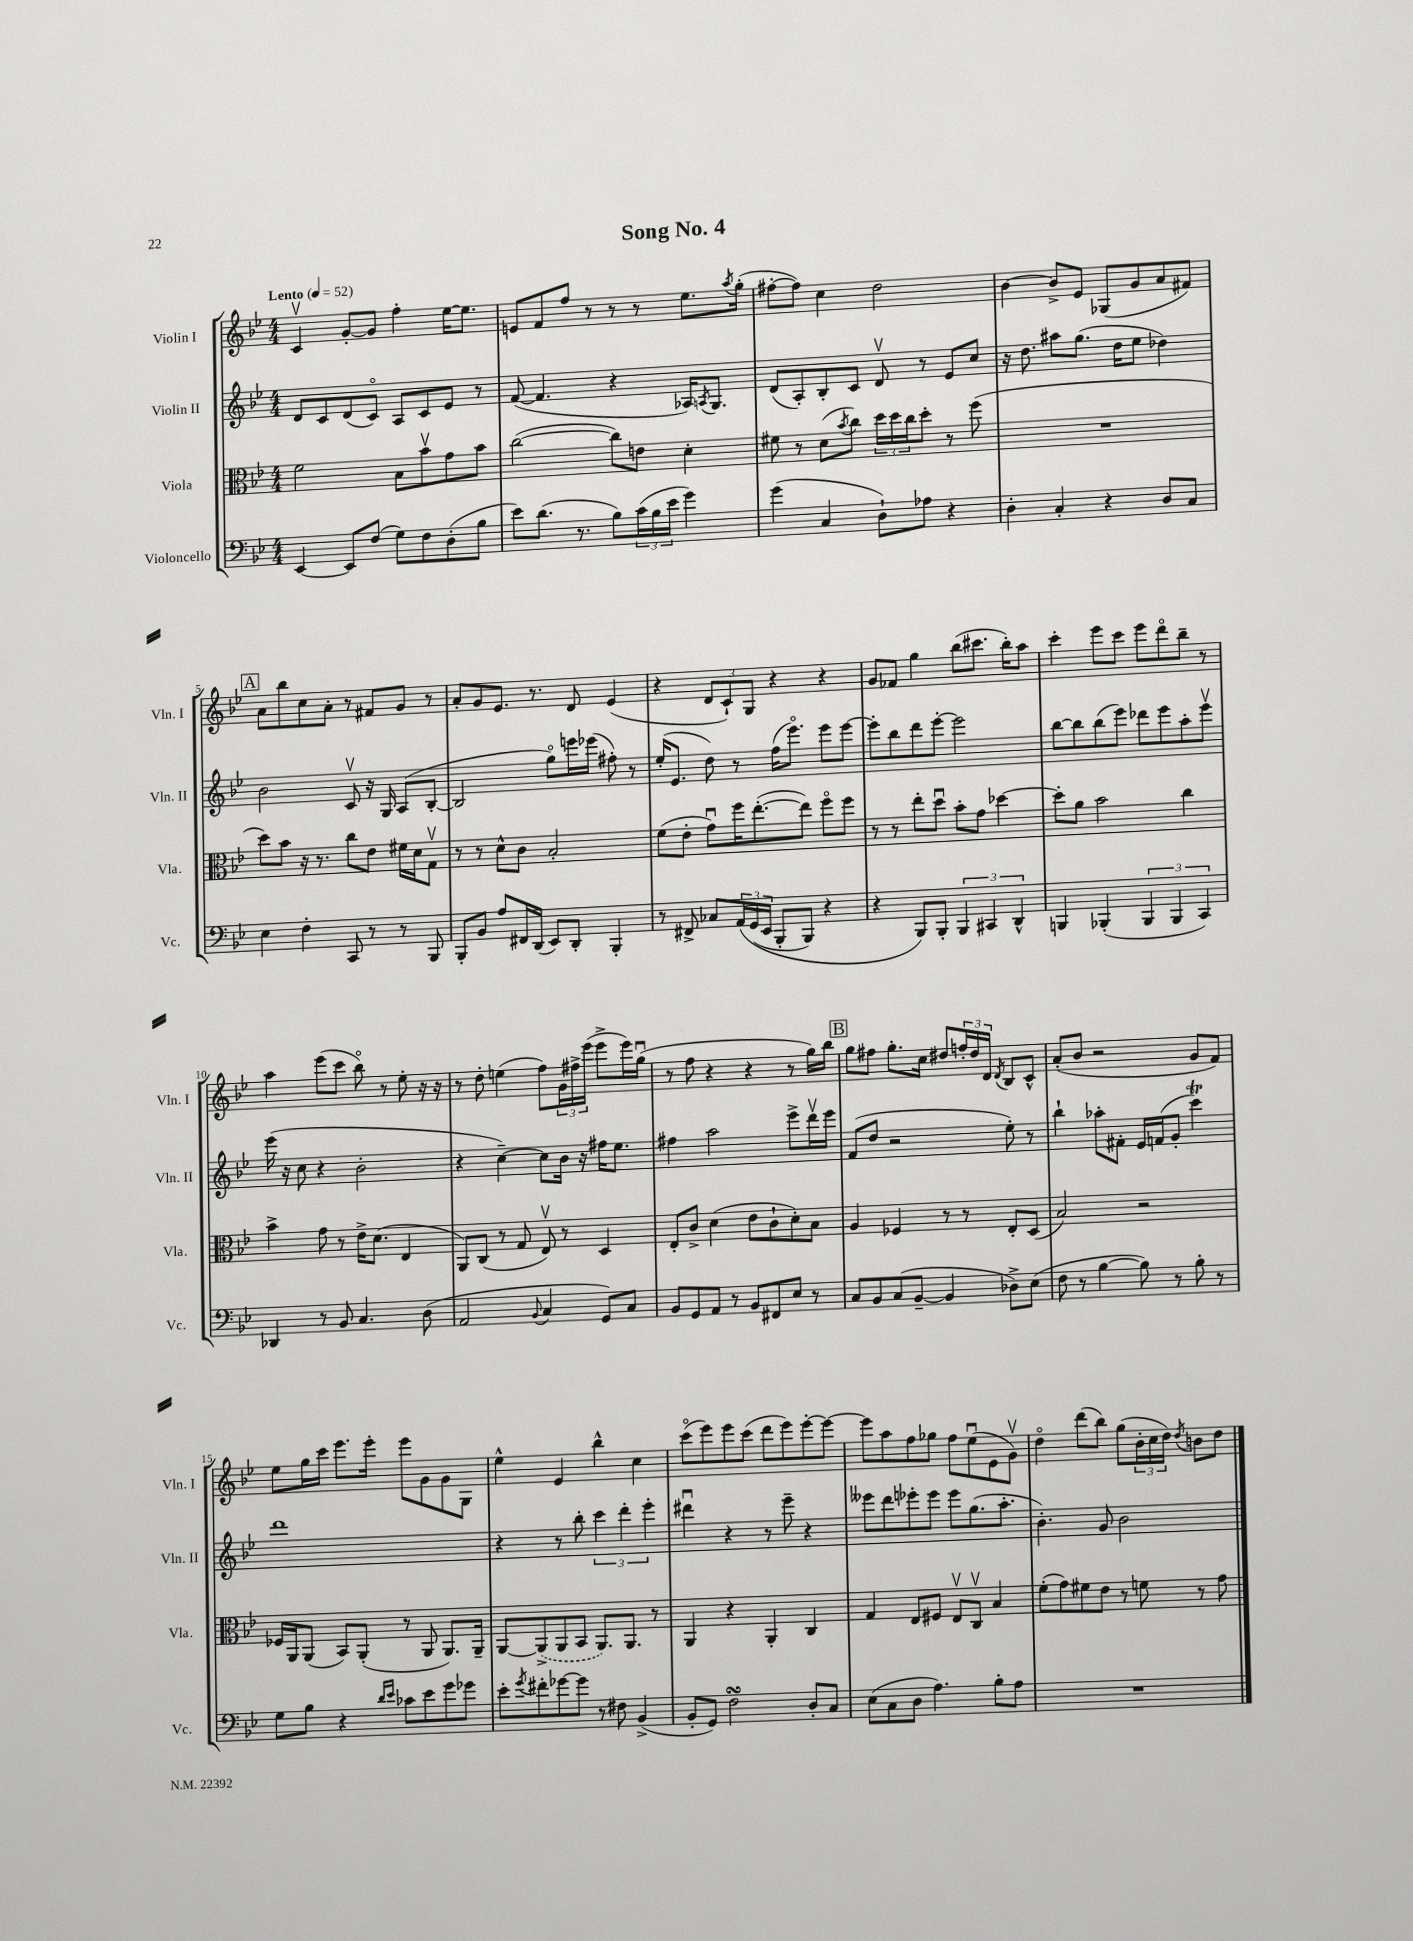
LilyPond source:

\header { title = "Song No. 4" }
<<
\new StaffGroup <<
\new Staff = "s0" \with { instrumentName = "Violin I" shortInstrumentName = "Vln. I" } {
    \clef treble \key bes \major \numericTimeSignature \time 4/4 \tempo "Lento" 4 = 52
    c'4\upbow g'8~-. g'8 f''4-. ees''16~ ees''8. |
    e'8 f'8 f''8 r8 r8 r8 ees''8. \acciaccatura { a''8 } g''16-.( |
    fis''8~-. fis''8) c''4 d''2 |
    bes'4~ bes'8-> ees'8 ges8( g'8 a'8 fis'8) |
    \mark \markup { \box "A" } a'8 bes''8 c''8 a'8-. r8 fis'8 g'8 r8 |
    a'8-. g'8 ees'8. r8. d'8 ees'4( |
    r4 \tuplet 3/2 { d'8 c'8-!) g8 } r4 r4 |
    g'8 fes'8 g''4 bes''8( cis'''8. bes''16-.) a''8 |
    c'''4-. ees'''8 c'''8 ees'''8 d'''8\flageolet bes''8-- r8 |
    a''4 ees'''8( c'''8 bes''8\flageolet) r8 ees''8-. r16 r16 |
    r8 d''8-. e''4( f''8) \tuplet 3/2 { g'16 fis''16-> ees'''16( } ees'''8-> ees'''16) g''16\downbow( |
    r8 f''8 r4 r4 r8 g''16) bes''16 |
    \mark \markup { \box "B" } g''8 fis''8 g''8.-. c''16 dis''8 \tuplet 3/2 { f''16-. dis''16 d'16 } \acciaccatura { d'8 } bes8 c'8-^ |
    a'8-.( bes'8 r2 g'8 f'8) |
    ees''8 g''16 c'''16 ees'''8. ees'''16-. ees'''8 g'8 g'8 g8 |
    ees''4-^ ees'4 bes''4-^ c''4 |
    c'''8\flageolet( ees'''8) ees'''8 c'''8( d'''8 ees'''8) ees'''8~-. ees'''8~ |
    ees'''8 a''8 f''8 ges''8 f''8 ees''8\downbow( ees'8 g'8\upbow) |
    d''4\flageolet d'''8( bes''8) g''8( \tuplet 3/2 { bes'16-. c''16 d''16) } \acciaccatura { d''8 } b'8 d''8 \bar "|." |
}
\new Staff = "s1" \with { instrumentName = "Violin II" shortInstrumentName = "Vln. II" } {
    \clef treble \key bes \major \numericTimeSignature \time 4/4
    d'8 c'8 d'8( c'8\flageolet) a8 c'8 ees'8 r8 |
    f'8~( f'4. r4 aes16) \acciaccatura { a8 } g8. |
    d'8( a8-.) bes8-. c'8 d'8\upbow r8 ees'8 c''8 |
    r16 d''8. ais''8 g''8.( d''16 ees''8 des''4) |
    \mark \markup { \box "A" } bes'2 c'8\upbow r16 g16 a8( bes8~-. |
    bes2 g''8\flageolet) e'''16 ees'''16( fis''8-.) r8 |
    ees''16-.( ees'8. d''8) r8 f''16( ees'''8.\flageolet) ees'''8 ees'''8~ |
    ees'''8-. bes''8 d'''8 ees'''8~-. ees'''2 |
    bes''8~ bes''8 bes''8( ees'''8) des'''8 ees'''8 a''8-. ees'''8\upbow |
    ees'''16( r16 c''8 r4 bes'2-. |
    r4 c''4~--) c''8 bes'16 r16 fis''16 ees''8. |
    fis''4 a''2 ees'''8-> d'''16\upbow ees'''16 |
    \mark \markup { \box "B" } f'8( d''8 r2 ees''8-.) r8 |
    bes''4-! aes''8-. fis'8-. ees'16 f'16( g'8-. c'''4\trill) |
    d'''1 |
    r4 r8 bes''8-. \tuplet 3/2 { c'''4 d'''4-. ees'''4-. } |
    dis'''4\downbow r4 r8 ees'''8-- r4 |
    eeses'''8 d'''8 ees'''8-. ees'''8 ees'''8 g''8.( a''8.-. |
    bes'4.-.) g'8 bes'2 \bar "|." |
}
\new Staff = "s2" \with { instrumentName = "Viola" shortInstrumentName = "Vla." } {
    \clef alto \key bes \major \numericTimeSignature \time 4/4
    f'2 bes8 bes'8\upbow g'8 bes'8 |
    c''2~( c''8) e'8 d'4-. |
    fis'8 r8 d'8( \acciaccatura { bes'8 } c''8) \tuplet 3/2 { d''16 d''16 c''16 } d''8-. r8 f''8( |
    R1 |
    \mark \markup { \box "A" } d''8) bes'8 r16 r8. c''8 ees'8 fis'16 d'16 g8\upbow |
    r8 r8 d'8-^ c'8 bes2-. |
    f'8( ees'8-. g'8\downbow) f''16 ees''8.~-.( ees''8) f''8\flageolet f''8 |
    r8 r8 ees''8-. d''8\downbow bes'8-. g'8 des''4~ |
    des''8-. a'8 bes'2 c''4 |
    bes'4-> g'8 r8 ees'16-> d'8.( ees4 |
    a,8) c8( r8 g8 ees8\upbow) r8 d4 |
    ees8-. c'8-> d'4( ees'8 c'8-! d'8-.) bes8 |
    \mark \markup { \box "B" } a4 fes4 r8 r8 ees8-. d8( |
    bes2) r2 |
    fes16 a,16 a,8( bes,8) a,8-.( r8 a,8 a,8.) a,16-- |
    a,8~ \once \slurDashed a,8->( a,8 bes,8 a,8.) a,8. r8 |
    a,4 r4 a,4-. c4 |
    g4 ees8 fis8 ees8\upbow c8\upbow bes4 |
    f'8-.( g'8) fis'8 ees'8 r8 f'8 r8 g'8 \bar "|." |
}
\new Staff = "s3" \with { instrumentName = "Violoncello" shortInstrumentName = "Vc." } {
    \clef bass \key bes \major \numericTimeSignature \time 4/4
    ees,4~ ees,8 f8( g8) f8 d8-.( bes8 |
    ees'8) d'8.( r8. bes8) \tuplet 3/2 { c'16( bes16 ees'16 } g'4) |
    g'4( c4 d8-!) aes8 r4 |
    d4-. c4-. r4 d8 c8 |
    \mark \markup { \box "A" } ees4 f4-. c,8 r8 r8 bes,,8 |
    bes,,8-. bes,8 a8 fis,16 d,16( ees,8) d,8-. bes,,4-. |
    r8 fis,8-> ces8 \tuplet 3/2 { a,16\( g,16( ees,16 } bes,,8-. bes,,8) r4 |
    r4 bes,,8\) bes,,8-. \tuplet 3/2 { bes,,4 cis,4 d,4-^ } |
    b,,4 bes,,4-.( \tuplet 3/2 { bes,,4 bes,,4 c,4) } |
    des,4 r8 bes,8 c4. d8( |
    a,2 \appoggiatura { bes,8 } c4 g,8) c8 |
    bes,8 g,8 a,8 r8 bes,8 fis,8 ees8 r8 |
    \mark \markup { \box "B" } c8 bes,8 c8( bes,8~-- bes,4 des8->) ees8( |
    f8 r8 bes4~ bes8) r8 bes8-. r8 |
    g8 bes8 r4 \grace { d'16 ees'16 } ces'8 ees'8 g'8 ges'8 |
    ees'8-. \acciaccatura { g'8 } fis'8-. ges'8~ ges'8 r8 fis8 bes,4->( |
    bes,8-. g,8) f2\turn d8-. c8 |
    ees8( c8 d8 a4.) bes8-. a8 |
    R1 \bar "|." |
}
>>
>>
